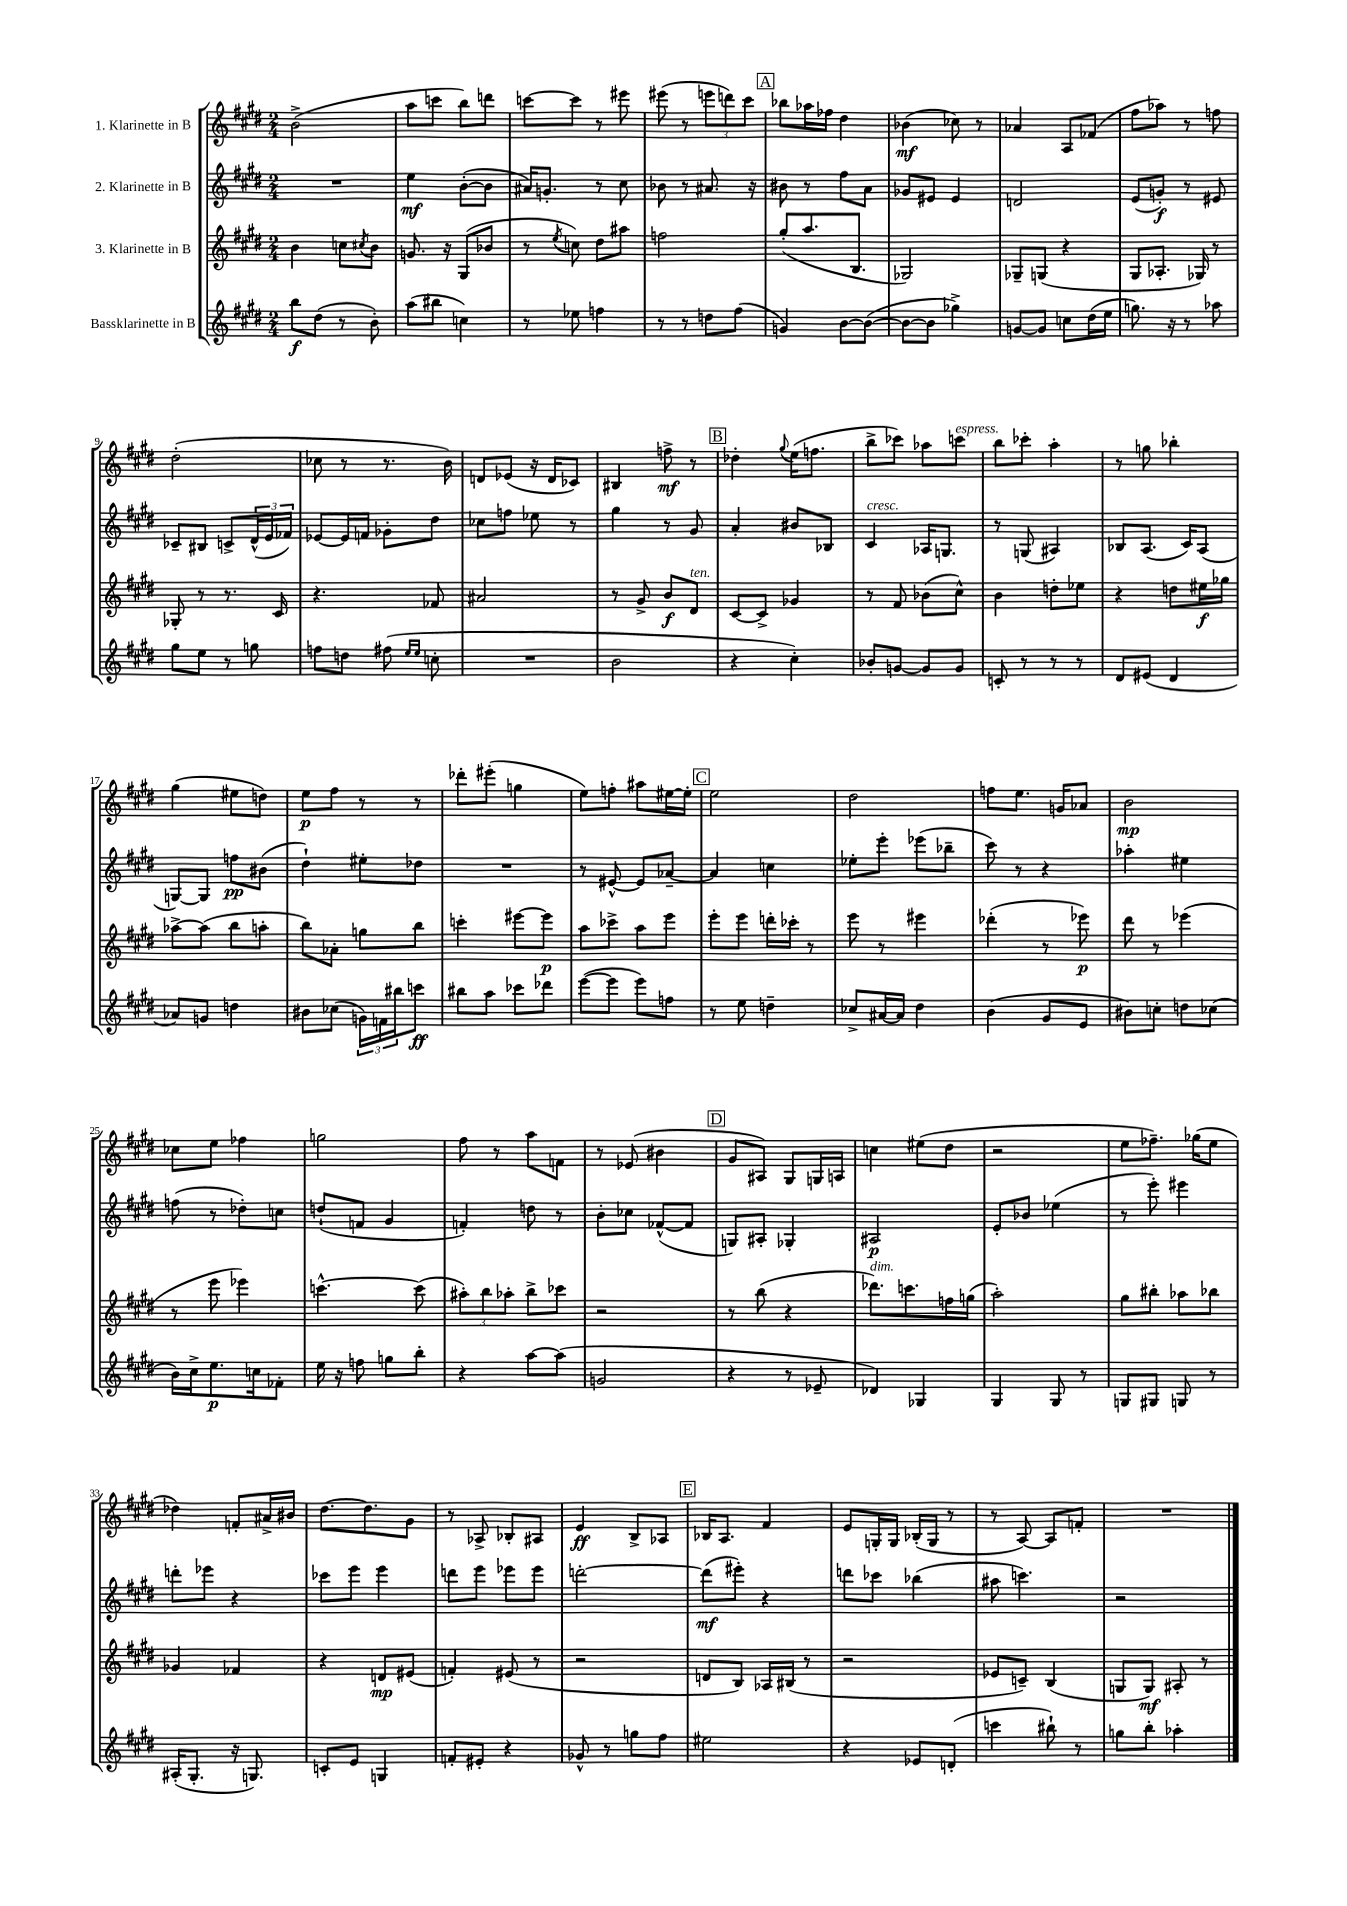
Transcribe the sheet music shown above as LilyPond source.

<<
\new StaffGroup <<
\new Staff = "s0" \with { instrumentName = "1. Klarinette in B" } {
    \clef treble \key e \major \numericTimeSignature \time 2/4
    b'2->( |
    a''8 c'''8 b''8) d'''8 |
    c'''8~ c'''8 r8 eis'''8 |
    eis'''8( r8 \tuplet 3/2 { e'''8 d'''8) cis'''8 } |
    \mark \markup { \box "A" } bes''8 aes''16 fes''16 dis''4 |
    bes'4\mf( ces''8) r8 |
    aes'4 a8 fes'8( |
    fis''8 aes''8) r8 f''8 |
    dis''2-.( |
    ces''8 r8 r8. b'16) |
    d'8 ees'8( r16 d'16 ces'8) |
    bis4 f''8->\mf r8 |
    \mark \markup { \box "B" } des''4-. \appoggiatura { gis''8 } e''16( f''8. |
    b''8-> ces'''8) aes''8 c'''8^\markup { \italic "espress." } |
    b''8 ces'''8-. a''4-. |
    r8 g''8 bes''4-. |
    gis''4( eis''8 d''8) |
    e''8\p fis''8 r8 r8 |
    des'''8-. eis'''8-.( g''4 |
    e''8) f''8-. ais''8 eis''16~ eis''16-. |
    \mark \markup { \box "C" } e''2 |
    dis''2 |
    f''8 e''8. g'16 aes'8 |
    b'2\mp |
    ces''8 e''8 fes''4 |
    g''2 |
    fis''8 r8 a''8 f'8 |
    r8 ees'8( bis'4 |
    \mark \markup { \box "D" } gis'8 ais8) gis8 g16 a16 |
    c''4 eis''8( dis''8 |
    r2 |
    e''8 fes''8.--) ges''16( e''8 |
    des''4) f'8-. ais'16-> bis'16 |
    dis''8.~ dis''8. gis'8 |
    r8 aes8-> bes8-. ais8 |
    e'4\ff b8-> aes8 |
    \mark \markup { \box "E" } bes16 a8. fis'4 |
    e'8 g16-. g16 bes16-.( g16 r8 |
    r8 a8~) a8 f'8-. |
    R2 \bar "|." |
}
\new Staff = "s1" \with { instrumentName = "2. Klarinette in B" } {
    \clef treble \key e \major \numericTimeSignature \time 2/4
    R2 |
    e''4\mf b'8~-.( b'8 |
    ais'16) g'8.-. r8 cis''8 |
    bes'8 r8 ais'8. r16 |
    \mark \markup { \box "A" } bis'8 r8 fis''8 a'8 |
    ges'8 eis'8 eis'4 |
    d'2 |
    e'8( g'8-.\f) r8 eis'8 |
    ces'8-- bis8 c'8-> \tuplet 3/2 { dis'16-^( e'16 fes'16) } |
    ees'8~ ees'16 f'16 ges'8-. dis''8 |
    ces''8 f''8 ees''8 r8 |
    gis''4 r8 gis'8 |
    \mark \markup { \box "B" } a'4-. bis'8 bes8 |
    cis'4^\markup { \italic "cresc." } aes16 g8. |
    r8 g8( ais4) |
    bes8 a8.( cis'16) a8( |
    g8~) g8 f''8\pp bis'8( |
    dis''4-!) eis''8-. des''8 |
    R2 |
    r8 eis'8~-^ eis'8 aes'8~-- |
    \mark \markup { \box "C" } aes'4 c''4 |
    ees''8-. e'''8-. ees'''8( bes''8-- |
    cis'''8) r8 r4 |
    aes''4-. eis''4 |
    f''8( r8 des''8-.) c''8 |
    d''8-!( f'8 gis'4 |
    f'4-.) d''8 r8 |
    b'8-. ces''8 fes'8~-^( fes'8 |
    \mark \markup { \box "D" } g8) ais8-. ges4-. |
    ais2\p |
    e'8-. bes'8 ees''4( |
    r8 e'''8-.) eis'''4 |
    d'''8-. ees'''8 r4 |
    ces'''8 e'''8 e'''4 |
    d'''8 e'''8 ees'''8 ees'''8 |
    d'''2~-. |
    \mark \markup { \box "E" } d'''8\mf( eis'''8-.) r4 |
    d'''8 ces'''8 bes''4( |
    ais''8 c'''4.) |
    r2 \bar "|." |
}
\new Staff = "s2" \with { instrumentName = "3. Klarinette in B" } {
    \clef treble \key e \major \numericTimeSignature \time 2/4
    b'4 c''8 \acciaccatura { cis''8 } b'8 |
    g'8. r16 gis8( bes'8 |
    r8 \acciaccatura { e''8 } c''8) dis''8 ais''8 |
    f''2 |
    \mark \markup { \box "A" } gis''8-.( a''8. b8. |
    ges2) |
    ges8-- g8( r4 |
    gis8 aes8.-. ges16) r8 |
    ges8-. r8 r8. cis'16 |
    r4. fes'8 |
    ais'2 |
    r8 gis'8-> b'8\f dis'8^\markup { \italic "ten." } |
    \mark \markup { \box "B" } cis'8~ cis'8-> ges'4 |
    r8 fis'8 bes'8( cis''8-^) |
    b'4 d''8-. ees''8 |
    r4 d''8 eis''16\f ges''16 |
    aes''8~-> aes''8( b''8 a''8-. |
    b''8) aes'8-. g''8 b''8 |
    c'''4-. eis'''8~ eis'''8\p |
    a''8 ces'''8-> a''8 e'''8 |
    \mark \markup { \box "C" } e'''8-. e'''8 d'''16-. ces'''16-. r8 |
    e'''8 r8 eis'''4 |
    des'''4-.( r8 ees'''8\p) |
    dis'''8 r8 ees'''4( |
    r8 e'''8 ees'''4) |
    c'''4.~-^ c'''8( |
    \tuplet 3/2 { ais''8-.) b''8 aes''8-. } b''8-> ces'''8 |
    r2 |
    \mark \markup { \box "D" } r8 b''8( r4 |
    des'''8.^\markup { \italic "dim." }) c'''8. f''16 g''16( |
    a''2-.) |
    gis''8 bis''8-. aes''8 bes''8 |
    ges'4 fes'4 |
    r4 d'8\mp eis'8( |
    f'4-.) eis'8( r8 |
    r2 |
    \mark \markup { \box "E" } d'8 b8) aes16 bis16( r8 |
    r2 |
    ees'8 c'8--) b4( |
    g8 g8\mf) ais8-. r8 \bar "|." |
}
\new Staff = "s3" \with { instrumentName = "Bassklarinette in B" } {
    \clef treble \key e \major \numericTimeSignature \time 2/4
    b''8\f dis''8( r8 b'8-.) |
    a''8( bis''8 c''4) |
    r8 ees''8 f''4 |
    r8 r8 d''8 fis''8( |
    \mark \markup { \box "A" } g'4) b'8~ b'8~( |
    b'8~ b'8 ges''4->) |
    g'8~ g'8 c''8 dis''16( e''16 |
    g''8.) r16 r8 aes''8 |
    gis''8 e''8 r8 g''8 |
    f''8 d''8 fis''8( \grace { e''16 e''16 } c''8-. |
    R2 |
    b'2 |
    \mark \markup { \box "B" } r4 cis''4-.) |
    bes'8-. g'8~ g'8 g'8 |
    c'8-. r8 r8 r8 |
    dis'8 eis'8( dis'4 |
    aes'8) g'8 d''4 |
    bis'8 ces''8( \tuplet 3/2 { g'16) f'16 bis''16 } c'''8\ff |
    bis''8 a''8 ces'''8 des'''8 |
    e'''8~( e'''8 e'''8) f''8 |
    \mark \markup { \box "C" } r8 e''8 d''4-- |
    ces''8-> ais'16~ ais'16 dis''4 |
    b'4( gis'8 e'8 |
    bis'8) c''8-. d''8 ces''8( |
    b'16) cis''16-> e''8.\p c''16 fes'8-. |
    e''16 r16 f''8 g''8 b''8-. |
    r4 a''8~ a''8( |
    g'2 |
    \mark \markup { \box "D" } r4 r8 ees'8-- |
    des'4) ges4 |
    gis4 gis8 r8 |
    g8 gis8 g8 r8 |
    ais16-.( gis8.-. r16 g8.) |
    c'8-. e'8 g4 |
    f'8-. eis'8-. r4 |
    ges'8-^ r8 g''8 fis''8 |
    \mark \markup { \box "E" } eis''2 |
    r4 ees'8 d'8-.( |
    c'''4 bis''8-!) r8 |
    g''8 b''8-. aes''4-. \bar "|." |
}
>>
>>
